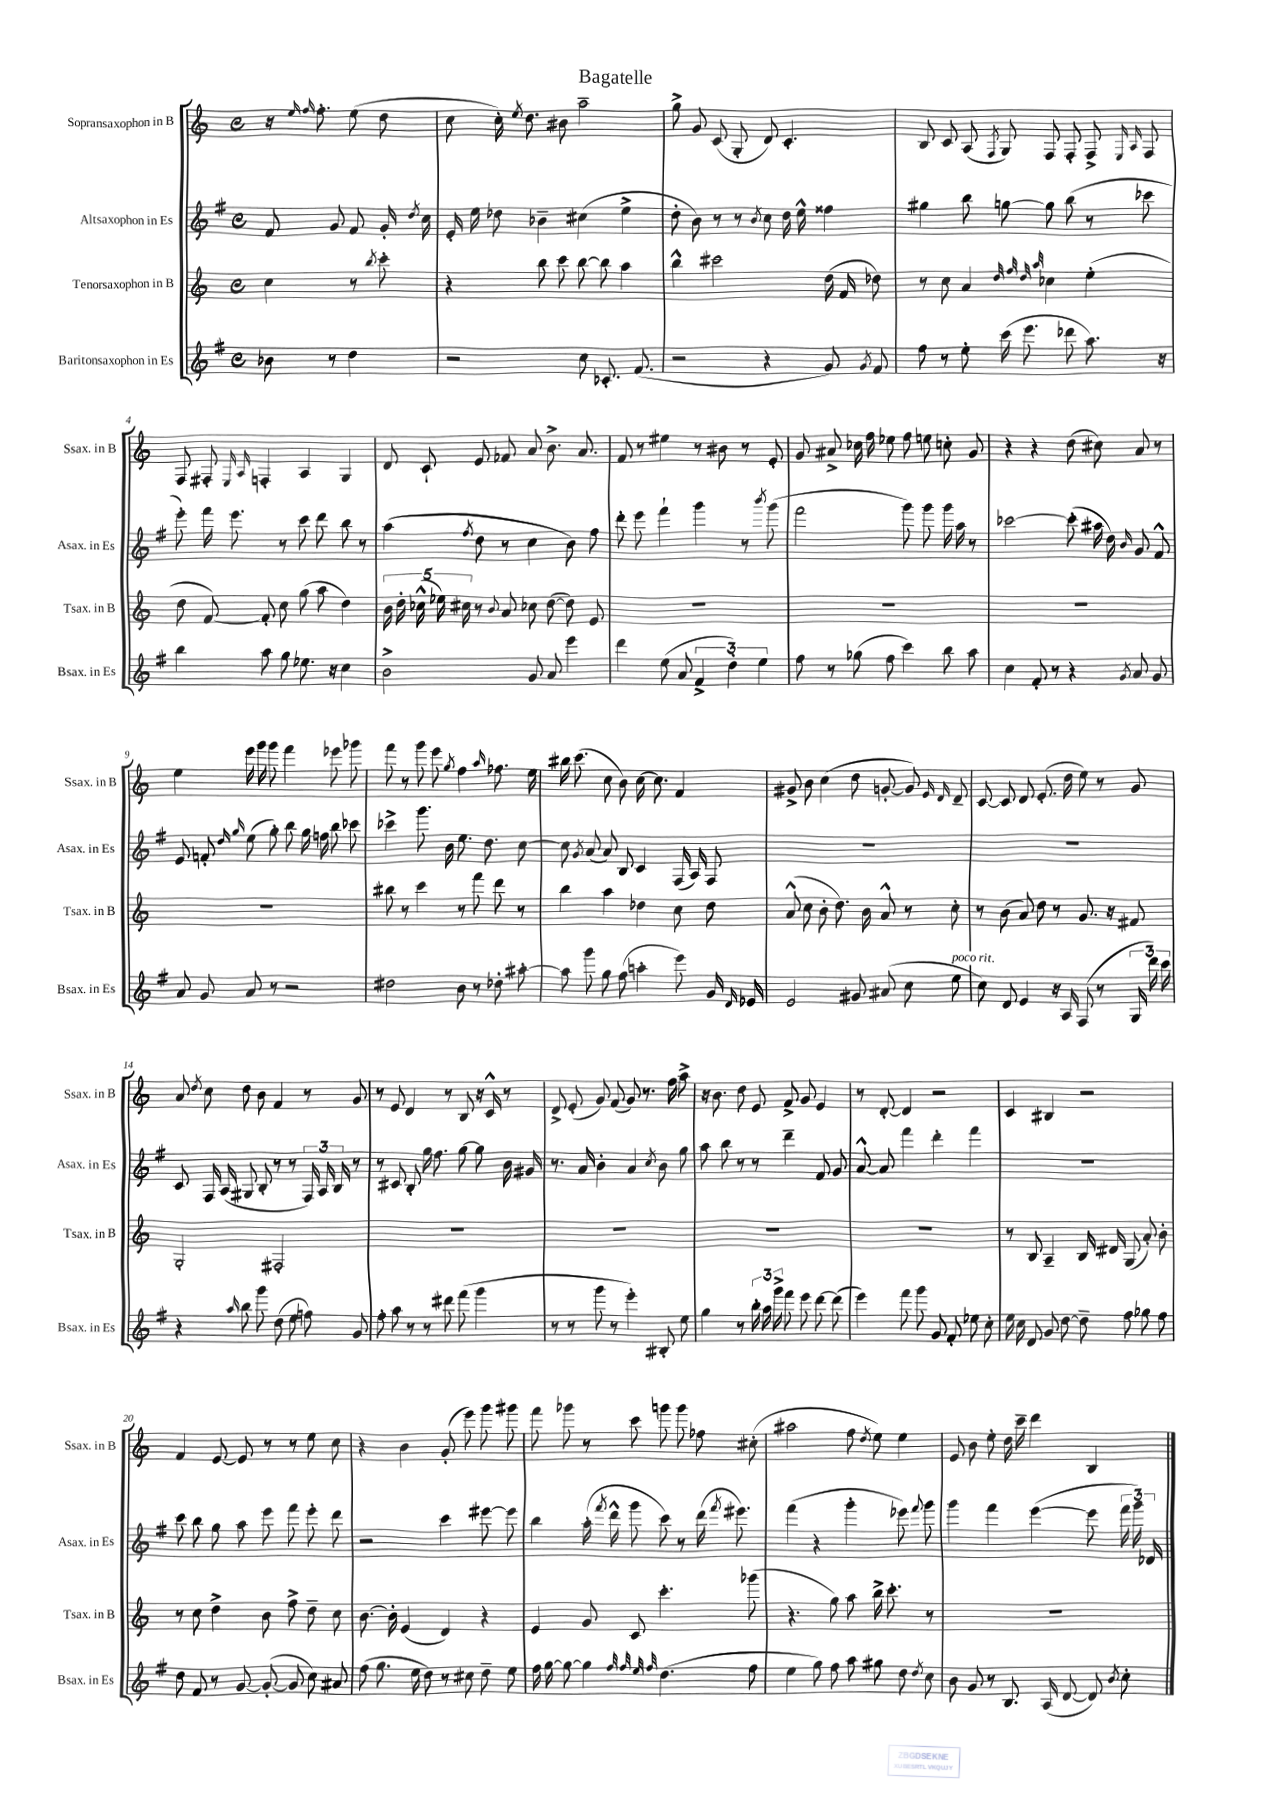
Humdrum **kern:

**kern	**kern	**kern	**kern
*staff4	*staff3	*staff2	*staff1
*clefG2	*clefG2	*clefG2	*clefG2
*k[f#]	*k[]	*k[f#]	*k[]
*M4/4	*M4/4	*M4/4	*M4/4
*met(c)	*met(c)	*met(c)	*met(c)
8b-	4cc	8f#	16r
.	.	.	16qqee
.	.	.	16qqff
.	.	.	8.ff'
8r	.	8g	.
4dd	8r	8f#	(8ee
.	8qbb	.	.
.	8ccc'	16g'	8dd
.	.	8qdd	.
.	.	16cc	.
=	=	=	=
2r	4r	16e'	8cc
.	.	16ee	.
.	.	8dd-	16cc')
.	.	.	8qee
.	.	.	8.dd
.	8bb	4b-~	.
.	8ccc	.	8b#
8cc	[8bb	(4cc#	2aa~
8.c-'	8bb]	.	.
.	4aa	4ee^	.
(8.f#	.	.	.
=	=	=	=
2r	4bb^^	8dd'	8gg^
.	.	8b)	8g
.	2ccc#	8r	(8c
.	.	8r	8G'
.	.	8qb	.
4r	.	8cc	8d)
.	.	16dd	4.c'
.	.	16ee^^	.
8g)	(16dd	4ff##	.
.	16f	.	.
8qg	.	.	.
8f#	8dd-)	.	.
=	=	=	=
8ff#	8r	4gg#	8B
8r	8cc	.	8c
8ee'	4a	8bb	(8A
.	.	.	8qF
(16ccc	.	[8gg	8G)
8.eee	.	.	.
.	32qqdd	.	.
.	32qqff	.	.
.	32qqdd	.	.
.	32qqaa	.	.
.	4cc-	8gg]	8F
8ddd-	.	(8bb	8F'
8.aa)	(4ee'	8r	8F^
.	.	.	16qqE
.	.	.	16qqA
.	.	8ccc-	8F
16r	.	.	.
=	=	=	=
4bb	8dd	8eee')	8F
.	[8f)	16fff#	8F#'
.	.	8.eee	.
.	.	.	16qqE
.	.	.	16qqA
8aa	8f']	.	4F'
8gg	8cc	8r	.
8.ee-	(8gg	8ccc	4A
.	8aa	8ddd	.
16r	.	.	.
4cc	4dd)	8bb	4G
.	.	8r	.
=	=	=	=
2b^	20b	(4aa	8d
.	20dd'	.	.
.	(20cc-^^	.	.
.	.	.	8c`
.	20ee-)	.	.
.	20cc#	.	.
.	.	8qff#	.
.	8r	8dd	8e
.	8qqb	.	.
.	8a	8r	8f-
8g	8cc-	4cc	8a
8a	([8dd	.	8.b^
4eee	8dd])	8b)	.
.	.	.	8.a
.	8e	8ff#	.
=	=	=	=
4ddd	1r	8ddd'	8f
.	.	8eee	8r
(8ee	.	4fff#`	4ee#
8a	.	.	.
6f#^	.	4ggg	8r
.	.	.	8b#
6dd')	.	.	.
.	.	8r	8r
6ee	.	.	.
.	.	8qbbb	.
.	.	(8ggg	8e'
=	=	=	=
8ff#	1r	2fff#	8g
8r	.	.	8a#^
(8gg-	.	.	16cc-
.	.	.	16ff
8ff#	.	.	8ee-
4ccc)	.	8ggg)	8ff
.	.	8ggg	8ee
8bb	.	16ggg	8cc'
.	.	16aa	.
8aa	.	8r	8g
=	=	=	=
4cc	1r	[2ccc-	4r
8f#'	.	.	4r
8r	.	.	.
4r	.	(8ccc-']	(8dd
.	.	16aa#	8cc#)
.	.	16dd)	.
8qg	.	16qqb	.
8a	.	8g	8a
8g	.	8f#^^	8r
=	=	=	=
8a	1r	8e	4ee
8g	.	8f'	.
.	.	16qqdd	.
.	.	16qqgg	.
8a	.	(8ee	16eee
.	.	.	16ggg
8r	.	8gg')	8ggg
2r	.	8bb	4fff
.	.	16gg	.
.	.	16ff	.
.	.	8bb	8eee-
.	.	8ccc-	8ggg-
=	=	=	=
2dd#	8bb#	4ccc-^	8fff
.	8r	.	8r
.	4ccc	8.ggg	8ggg
.	.	.	8eee
.	.	16b	.
.	.	.	8qgg
8b	8r	8.ee	4ff
8r	8fff	.	.
.	.	8.dd	.
.	.	.	16qqaa
8dd-'	8ddd	.	8.ff-
[8aa#'	8r	[8cc	.
.	.	.	16ee
=	=	=	=
8aa#]	4bb	8cc]	16bb#
.	.	.	(8.ccc
.	.	8qg	.
8ggg	.	(8a	.
8gg	4aa	8a)	8cc
(8ff#	.	8B	8b)
4aa'	4dd-	4c	[16cc
.	.	.	8.cc]
8eee)	8cc	(16F#	4f
.	.	16A)	.
16g	8dd-	8F#	.
16qqd	.	.	.
16e-	.	.	.
=	=	=	=
2e	(8a^^	1r	8g#^
.	8cc	.	8b
.	8b'	.	(4cc
.	8.dd)	.	.
8g#	.	.	8dd
.	16b	.	.
(8a#	8a^^	.	[8g'
8cc	8r	.	8g])
.	.	.	16qqe
.	.	.	16qqd
8ee	8cc'	.	8d~
=	=	=	=
8cc)	8r	1r	[8c
8d	(8b	.	8c]
4e	8a)	.	8d
.	8dd	.	(8.e'
16r	8r	.	.
16A	.	.	16dd
(8F#	8.g	.	8ee)
8r	.	.	8r
.	16r	.	.
24G	8f#	.	8g
24ddd)	.	.	.
24ccc	.	.	.
=	=	=	=
4r	2G'	8c	8a
.	.	.	8qdd
.	.	16F#	8cc
.	.	(16A	.
16qqaa	.	.	.
8bb	.	8G#	8dd
8ggg	.	8B'	8b
(8dd	2F#'	8r	4f
8ee	.	8r	.
8ff)	.	24F#)	8r
.	.	24A	.
.	.	24B	.
8g	.	8r	8g
=	=	=	=
8ff#'	1r	8r	8r
8aa	.	8c#	8e
8r	.	8B'	4d
8r	.	16gg	.
.	.	8.ff#	.
8ddd#	.	.	8r
(8fff#	.	[8gg	8B
4ggg	.	8gg]	16r
.	.	.	16c^^
.	.	16b	8r
.	.	16g#	.
=	=	=	=
8r	1r	8.r	8d^
8r	.	.	(8e'
.	.	16a	.
8ggg	.	4b'	8g)
8r	.	.	(8f
4eee')	.	4a	8g)
.	.	.	8.r
.	.	8qcc	.
8B#'	.	8b	.
.	.	.	16ff
8ee	.	8gg	8aa^
=	=	=	=
4gg	1r	8aa	16r
.	.	.	8.b
.	.	8bb	.
8r	.	8r	8dd
24bb'	.	8r	8e
24aa	.	.	.
24ggg^	.	.	.
8fff#	.	4ddd~	8f^
8eee	.	.	8g
[8ddd	.	8f#	4e
(8ddd]	.	8g	.
=	=	=	=
4eee)	1r	[8a^^	8r
.	.	8a]	[8d'
8fff#	.	4fff#	4d]
8ggg	.	.	.
8g	.	4ddd'	2r
8f#'	.	.	.
8ee-	.	4fff#	.
8cc'	.	.	.
=	=	=	=
16ee	8r	1r	4c
16cc	.	.	.
8d	8B	.	.
8g	4A~	.	4B#
[8dd	.	.	.
8dd~]	16B	.	2r
.	16d#	.	.
8ff#	(8G	.	.
8gg-	8a')	.	.
8ff#	8b'	.	.
=	=	=	=
8dd	8r	8ccc	4f
8f#	8cc	8bb	.
8r	4dd^	8gg	[8e
[8g	.	8aa	8e]
(8g'_	8b	8eee	8r
8g]	8ff^	8fff#	8r
8cc)	8dd~	8eee'	8ee
8a#	8cc	8ddd	8cc
=	=	=	=
(8ff#	[8.b	2r	4r
8.gg	.	.	.
.	16b']	.	.
.	(4e	.	4b
16ee	.	.	.
8dd)	.	.	.
8r	4d)	4ccc	(8g'
8cc#	.	.	8eee)
8dd~	4r	[8eee#	8ggg
8ee	.	8eee#]	8ggg#
=	=	=	=
16ff#	4e	4bb	8fff
[16gg	.	.	.
8gg_	.	.	8ggg-
4gg]	8g	(16aa'	8r
.	.	8qfff#	.
.	.	16ddd^^	.
.	8c	8ggg	8ccc
32qqff#	.	.	.
32qqff#	.	.	.
32qqee	.	.	.
32qqff#	.	.	.
(4.dd	4.ccc'	8ccc)	8ggg
.	.	8r	8ggg
.	.	(16ddd	8ff-
.	.	8qfff#	.
.	.	8.eee#)	.
8ff#	(8ggg-	.	(8cc#'
=	=	=	=
4ee	4.r	(4fff#	2aa#
8gg)	.	4r	.
8ff#	8gg)	.	.
8aa	8aa	4ggg'	8ff
.	.	.	8qdd
8gg#	16bb^	.	8ee)
.	8.ccc'	.	.
8dd	.	8eee-)	4ee
8qdd	.	8qqfff#	.
8cc	8r	8ggg	.
=	=	=	=
8b	1r	4ggg	8e
8g	.	.	8b
8r	.	4fff#	8ee'
8.B	.	.	16dd
.	.	.	16ccc~
.	.	([4eee	4ddd
(16A	.	.	.
[8d	.	.	.
8d])	.	8eee]	4B
8qb	.	.	.
8cc'	.	24fff#	.
.	.	24ggg)	.
.	.	24d-	.
==	==	==	==
*-	*-	*-	*-
